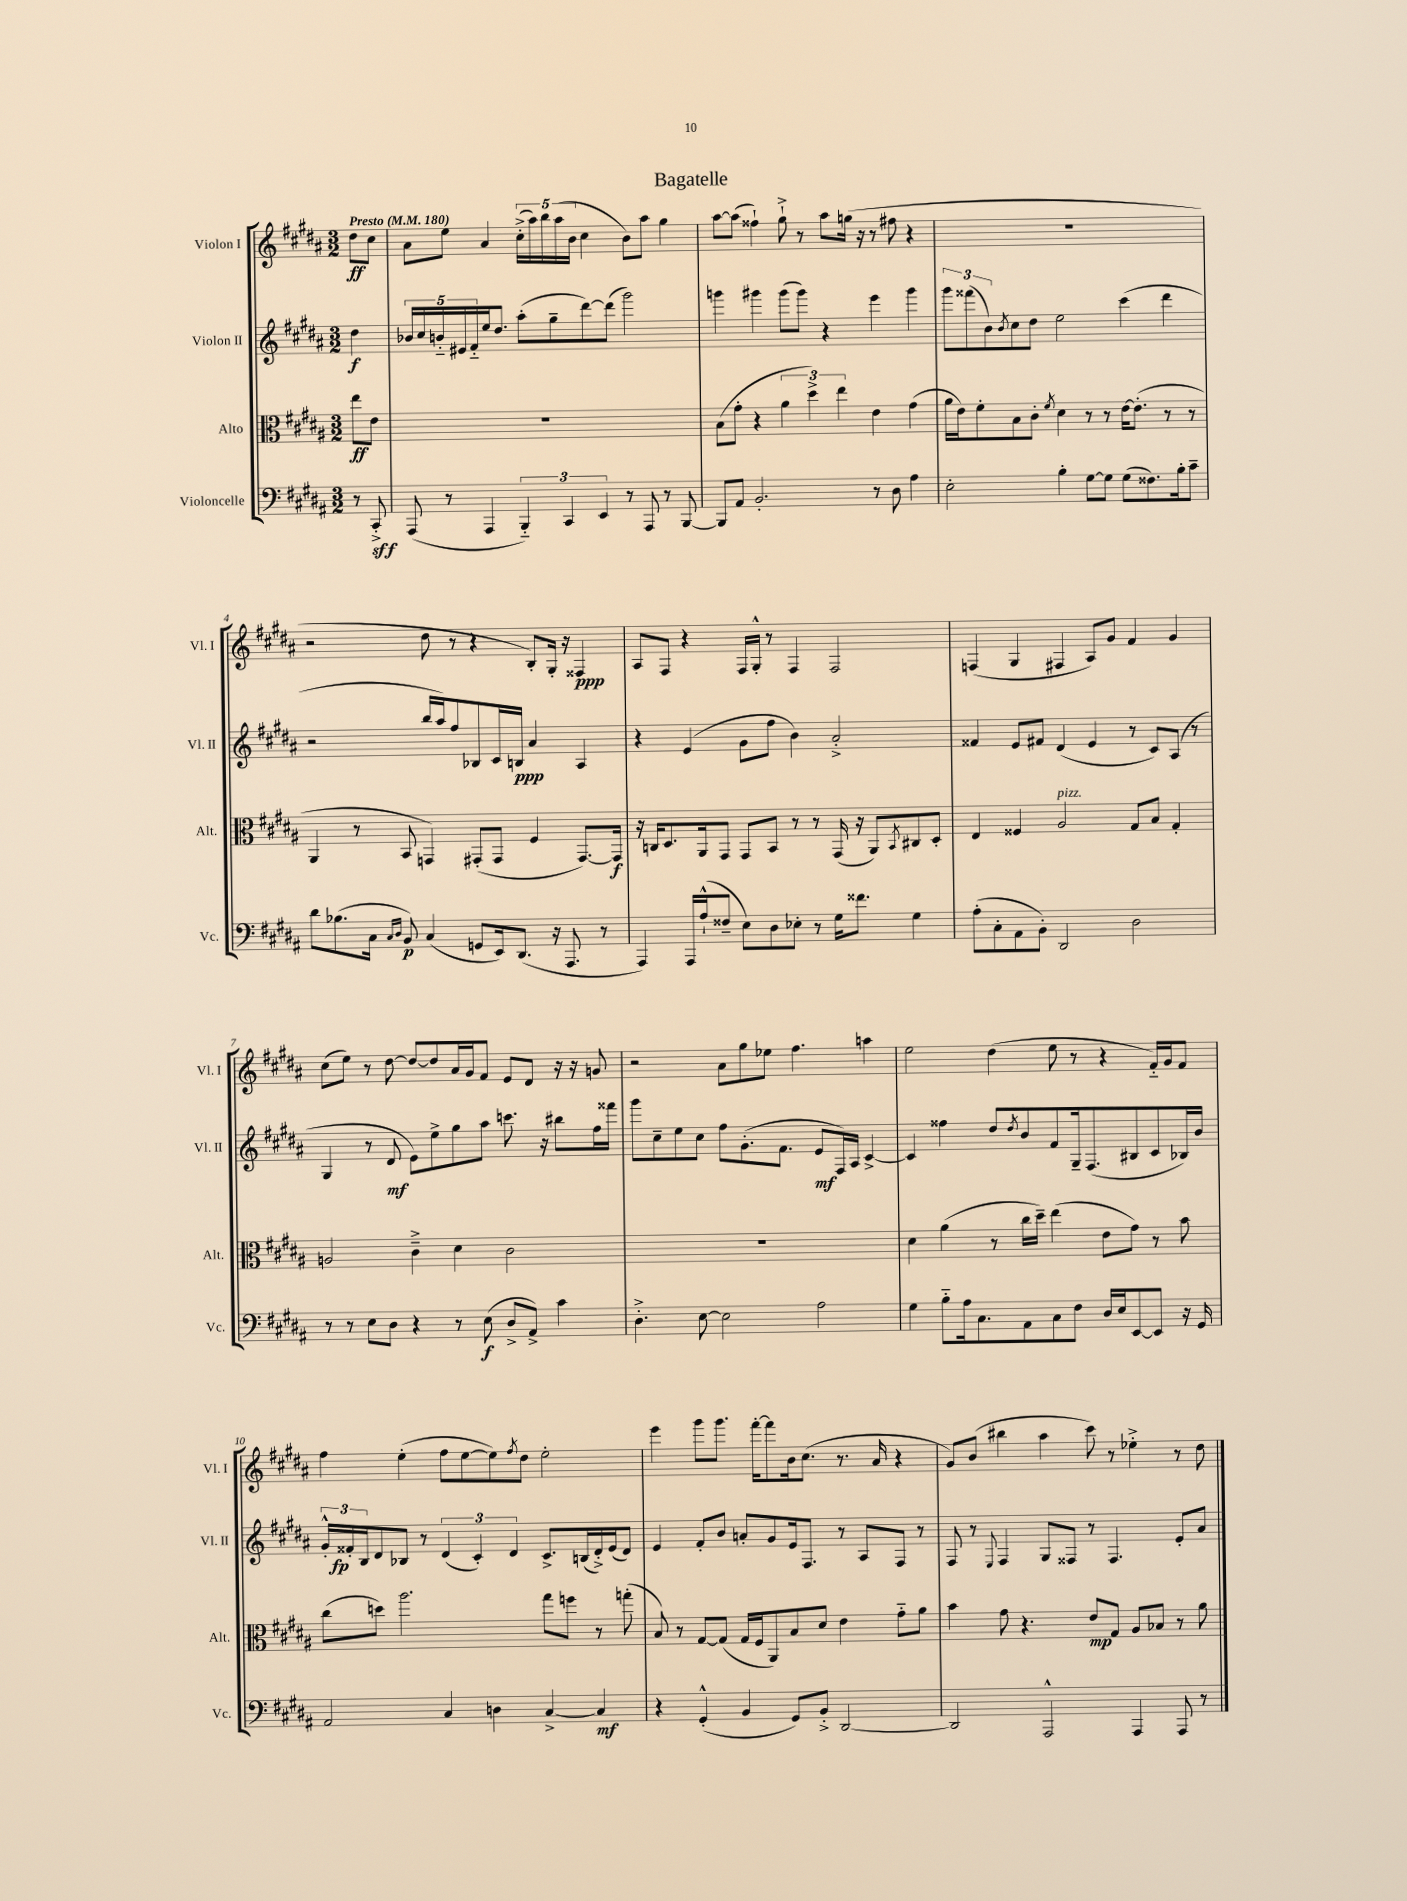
\header { title = "Bagatelle" }
<<
\new StaffGroup <<
\new Staff = "s0" \with { instrumentName = "Violon I" shortInstrumentName = "Vl. I" } {
    \clef treble \key b \major \numericTimeSignature \time 3/2 \partial 4 \tempo "Presto" 4 = 180
    dis''8\ff cis''8 |
    ais'8 e''8 ais'4 \tuplet 5/4 { cis''16-.->( ais''16) b''16 ais''16( b'16 } cis''4 b'8) ais''8 gis''4 |
    ais''8~ ais''8( fisis''4-!) gis''8-!-> r8 ais''8 g''16( r16 r8 fis''8 r4 |
    R1. |
    r2 dis''8 r8 r4 b8-.) gis16-. r16 fisis4\ppp |
    ais8 fis8 r4 fis16 gis16-.-^ r8 fis4 fis2 |
    f4( gis4 fis4 ais8) gis'8 fis'4 gis'4 |
    cis''8( e''8) r8 dis''8~ dis''8~ dis''8 ais'16 gis'16 fis'8 e'8 dis'8 r16 r16 g'8 |
    r2 ais'8 gis''8 ees''8 fis''4. a''4 |
    e''2 dis''4( e''8 r8 r4 fis'16-_) gis'16 fis'8 |
    fis''4 e''4-.( fis''8 e''8~ e''8) \acciaccatura { fis''8 } dis''8 e''2-. |
    e'''4 gis'''8 gis'''8. fis'''16~-. fis'''8 b'16 cis''8.( r8. ais'16 r4 |
    gis'8) b'8( bis''4 ais''4 cis'''8) r8 ees''4-.-> r8 dis''8 \bar "|." |
}
\new Staff = "s1" \with { instrumentName = "Violon II" shortInstrumentName = "Vl. II" } {
    \clef treble \key b \major \numericTimeSignature \time 3/2 \partial 4
    dis''4\f |
    \tuplet 5/4 { bes'16 cis''16 b'16-_ eis'16 fis'16-_ } e''16 dis''8. ais''8-.( gis''8-- dis'''8~) dis'''8( gis'''2) |
    g'''4 gis'''4 gis'''8( gis'''8) r4 e'''4 gis'''4 |
    \tuplet 3/2 { gis'''8 fisis'''8( b'8) } \acciaccatura { b'8 } cis''8 dis''8 e''2 cis'''4( dis'''4 |
    r2 b''16 ais''16) fis''8 bes8 cis'16 b16\ppp ais'4 ais4 |
    r4 e'4( gis'8 fis''8 b'4) ais'2-.-> |
    fisis'4 e'8 fis'8 dis'4( e'4 r8 cis'8) ais8( r8 |
    gis4 r8 dis'8\mf e'8) e''8-> gis''8 ais''8 c'''8. r16 bis''8 fis''16 fisis'''16 |
    gis'''8 cis''8-- e''8 cis''8 fis''8 gis'8.-.( fis'8. e'8\mf fis16) ais16 cis'4~-> |
    cis'4 fisis''4 dis''8 \acciaccatura { dis''8 } b'8 fis'8 gis16-- fis8.( bis8 cis'8 bes16) b'16 |
    \tuplet 3/2 { gis'16-.-^ fisis'16-.\fp b16 } dis'8 bes8 r8 \tuplet 3/2 { dis'4( cis'4-.) dis'4 } cis'8.-> b16( dis'16-.->) e'16( dis'8) |
    e'4 fis'8-. b'8 a'8-. gis'8 e'16 fis8. r8 ais8 fis8 r8 |
    fis8 r8 \appoggiatura { e8 } fis4 gis8 fisis8 r8 fisis4. e'8-. ais'8 \bar "|." |
}
\new Staff = "s2" \with { instrumentName = "Alto" shortInstrumentName = "Alt." } {
    \clef alto \key b \major \numericTimeSignature \time 3/2 \partial 4
    e''8\ff e'8 |
    R1. |
    b8( gis'8-. r4 \tuplet 3/2 { ais'4 dis''4->) e''4 } e'4 gis'4( |
    ais'16 e'16) fis'8-. b8 cis'8-. \acciaccatura { fis'8 } dis'4 r8 r8 e'16~ e'8.-.( r8 r8 |
    ais,4 r8 b,8 g,4) gis,8-.( gis,8 fis4 gis,8.~) gis,16\f |
    r16 c16 dis8. ais,16 gis,8 gis,8 b,8 r8 r8 gis,16( r16 ais,8) \acciaccatura { b,8 } cis8 dis8-. |
    e4 fisis4 ais2^\markup { \italic "pizz." } gis8 b8 gis4-. |
    a2 cis'4---> dis'4 cis'2 |
    R1. |
    dis'4 ais'4( r8 cis''16 dis''16--) e''4( e'8 gis'8) r8 b'8 |
    cis''8( d''8) ais''2. gis''8 f''8 r8 g''8-.( |
    b8) r8 gis8~ gis8( gis16 fis16 ais,8) b8 dis'8 e'4 gis'8-_ ais'8 |
    b'4 gis'8 r4. e'8\mp gis8 ais8 bes8 r8 ais'8 \bar "|." |
}
\new Staff = "s3" \with { instrumentName = "Violoncelle" shortInstrumentName = "Vc." } {
    \clef bass \key b \major \numericTimeSignature \time 3/2 \partial 4
    r8 cis,8-.->\sff |
    ais,,8( r8 ais,,4 \tuplet 3/2 { b,,4-_) cis,4 e,4 } r8 ais,,8 r8 b,,8~ |
    b,,8 ais,8 b,2.-. r8 dis8 ais4 |
    e2-. b4-. gis8~ gis8 gis8( fisis8.) b16-. cis'8-- |
    dis'8 bes8.( cis16 \grace { cis16 dis16 } b,8\p) cis4( g,8 e,16) dis,8.( r16 ais,,8. r8 |
    ais,,4) ais,,16 ais16-!-^( fisis8-- e8) dis8 ees8-. r8 gis16 fisis'8. gis4 |
    ais8-.( cis8-. ais,8 b,8-.) dis,2 dis2 |
    r8 r8 e8 dis8 r4 r8 e8\f( dis8-> ais,8->) cis'4 |
    dis4.-.-> e8~ e2 ais2 |
    gis4 b8-_ ais16 cis8. ais,8 cis8 fis8 dis16 e16 e,8~ e,8 r16 gis,16 |
    ais,2 cis4 d4 cis4~-> cis4\mf |
    r4 gis,4-.-^( b,4 gis,8) b,8-.-> dis,2~ |
    dis,2 ais,,2-^ ais,,4 ais,,8 r8 \bar "|." |
}
>>
>>
